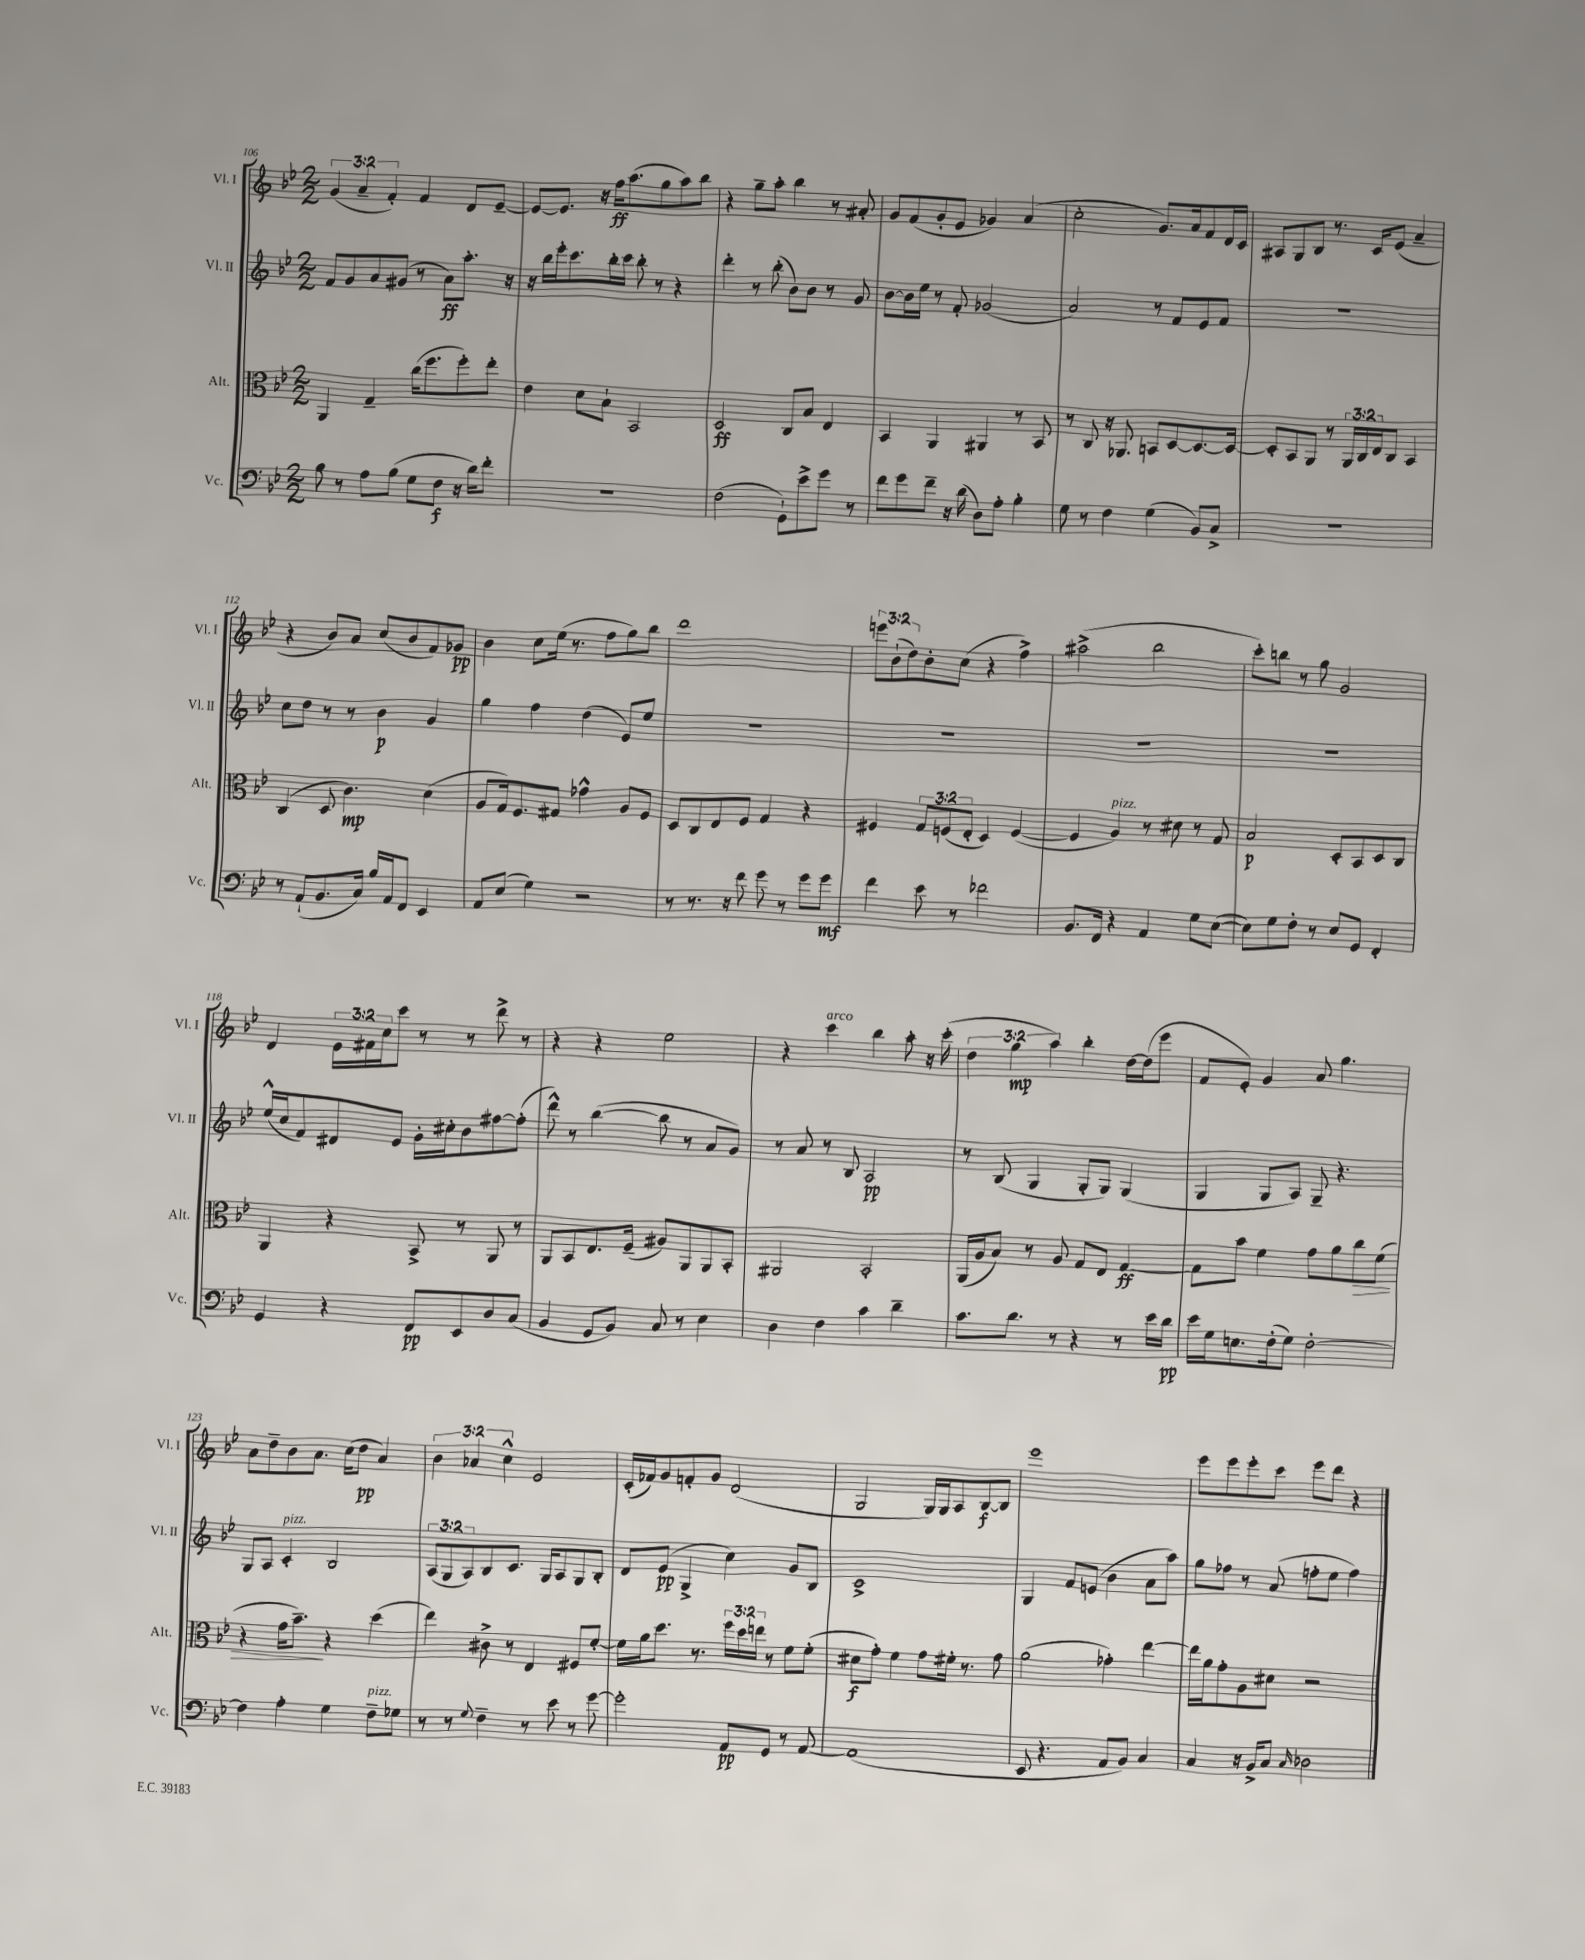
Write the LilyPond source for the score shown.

<<
\new StaffGroup <<
\new Staff = "s0" \with { instrumentName = "Vl. I" shortInstrumentName = "Vl. I" } {
    \clef treble \key bes \major \numericTimeSignature \time 2/2 \override Staff.TupletNumber.text = #tuplet-number::calc-fraction-text
    \tuplet 3/2 { g'4( a'4-- f'4-.) } f'4 d'8 ees'8~-- |
    ees'8~ ees'8. r16 f''16\ff a''8.( g''8 a''8) bes''8 |
    r4 g''8-- a''8-. bes''4 r8 ais'8-. |
    g'8 f'8( g'8-. ees'8 ges'4) a'4( |
    c''2-. g'8.) a'16 f'8 d'16 c'16 |
    ais8 g8 bes8 r8. c'16 ees'8( a'4-- |
    r4 bes'8) a'8 c''8( bes'8 f'8) ges'8\pp |
    bes'4 c''8 ees''16( r8. f''8 g''8) bes''8 |
    d'''1 |
    \tuplet 3/2 { e'''8 bes'8-!( d''8) } bes'8-. c''8( r4 f''4->) |
    ais''2->( bes''2 |
    c'''8-.) b''8 r8 g''8 g'2 |
    d'4 \tuplet 3/2 { ees'16 fis'16 c''16 } c'''8 r8 r8 d'''8-> r8 |
    r4 r4 ees''2 |
    r4 c'''4^\markup { \italic "arco" } bes''4 a''8-. r16 c'''16-.( |
    \tuplet 3/2 { d''4 g''4\mp a''4) } bes''4-. d''16~ d''16( ees'''8 |
    f'8 ees'8-.) g'4 a'8 g''4. |
    a'8 d''8-- bes'8 a'8. c''16( d''8\pp a'4) |
    \tuplet 3/2 { bes'4 aes'4 c''4-^ } ees'2 |
    c'16-.( fes'16) g'8 f'8-. g'8 d'2( |
    g2 g16) g16 a8 bes8~\f bes8 |
    ees'''1 |
    ees'''8 ees'''8 ees'''8-. c'''8 ees'''8 d'''8 r4 \bar "|." |
}
\new Staff = "s1" \with { instrumentName = "Vl. II" shortInstrumentName = "Vl. II" } {
    \clef treble \key bes \major \numericTimeSignature \time 2/2 \override Staff.TupletNumber.text = #tuplet-number::calc-fraction-text
    f'8 g'8 a'8 gis'8( r8 a'8\ff) a''8.-. r16 |
    r16 bes''16 ees'''16-. c'''8. bes''16-. c'''16 bes''8-. r8 r4 |
    d'''4-. r8 bes''8-.( bes'8) bes'8 r8 g'8 |
    bes'8~ bes'16 ees''16 r8 f'8-. ges'2( |
    a'2) r8 f'8 ees'8 f'8 |
    R1 |
    c''8 d''8 r8 r8 bes'4\p g'4 |
    g''4 f''4 d''4( ees'8) ees''8 |
    R1 |
    R1 |
    R1 |
    R1 |
    ees''16-^( c''16 f'8) dis'8 ees'8 g'16-. cis''16-. bes'8 fis''8~ fis''8-.( |
    d'''8-^) r8 bes''4~( bes''8 r8 a'8 g'8) |
    r8 a'8 r8 bes8 a2\pp |
    r8 bes8( g4 g8-. g8) g4( |
    g4 g8 a8) g8-- r4. |
    g8 a8 c'4-.^\markup { \italic "pizz." } bes2 |
    \tuplet 3/2 { a8( g8 a8) } bes8 c'8. g16 a8 g8 bes8-. |
    d'8 ees'8\pp( g4-> c''4) g'8 bes8 |
    c'1-> |
    g4 f'8 e'8( bes'4 a'8 a''8) |
    g''8 fes''8 r8 a'8( f''8-. ees''8 f''4) \bar "|." |
}
\new Staff = "s2" \with { instrumentName = "Alt." shortInstrumentName = "Alt." } {
    \clef alto \key bes \major \numericTimeSignature \time 2/2 \override Staff.TupletNumber.text = #tuplet-number::calc-fraction-text
    a,4 g4-- c''16( f''8. f''8-.) ees''8-. |
    ees'4 d'8 bes8-! bes,2 |
    d2\ff c8 bes8 ees4 |
    bes,4 a,4 ais,4 r8 bes,8 |
    r8 c8 r16 aes,8. b,8 d8~ d8.~ d16~ |
    d8-. bes,8 a,8 r8 \tuplet 3/2 { a,16 c16 ees16 } c8 bes,4 |
    c4( d8 c'4.\mp) d'4( |
    a8 g16) f8. gis8 ges'4-^ a8 f8 |
    d8 c8 ees8 f8 g4 r4 |
    fis4 \tuplet 3/2 { g8 f8( ees8-. } d4) f4~( |
    f4 a4^\markup { \italic "pizz." }) r8 dis'8 r8 g8 |
    bes2\p d8-. bes,8 d8 c8 |
    a,4 r4 bes,8-> r8 a,8 r8 |
    a,8 bes,8 ees8. f16--( ais8) a,8 a,8 bes,8-. |
    ais,2 bes,2-. |
    a,16( a16 bes8) r8 a8 g8 ees8 g4~\ff |
    g8 bes'8 f'4 g'8 a'8 c''8\> f'8( |
    r4 g'16 bes'8.--\!) r4 d''4( |
    ees''4) cis'8-> r8 ees4 fis8 f'8~-. |
    f'16 a'16 d''8. r8. \tuplet 3/2 { f''16 d''16 e''16 } r8 f'8 f'8-.( |
    dis'8\f g'8-.) f'4 g'8 fis'16-. r8. g'8 |
    a'2( ges'4-.) ees''4~ |
    ees''16 a'16 g'8-. a8 dis'8 r2 \bar "|." |
}
\new Staff = "s3" \with { instrumentName = "Vc." shortInstrumentName = "Vc." } {
    \clef bass \key bes \major \numericTimeSignature \time 2/2
    bes8 r8 a8 bes8( g8 f8\f r16 d'16) f'8-. |
    R1 |
    f2( g,8-!) ees'8-> g'8 r8 |
    f'8 g'8 f'8-- r16 d'16( d8) a8-. bes4-. |
    g8 r8 f4 g4( bes,8) c8-> |
    r1 |
    r8 a,8-!( bes,8. c16) bes16 a,16 f,8 ees,4 |
    a,8 ees8( g4) r2 |
    r8 r8. r16 f'8 g'8 r8 g'8 g'8\mf |
    f'4 ees'8 r8 fes'2 |
    bes,8. f,16 r4 a,4 g8 ees8~( |
    ees8) g8 f8-. r8 ees8 g,8 f,4-. |
    g,4 r4 f,8\pp ees,8 d8 c8( |
    bes,4 g,8 bes,8) c8 r8 ees4 |
    d4 f4 c'4 d'4-- |
    c'8. d'8. r8 r4 r8 ees'16 d'16\pp |
    ees'16 g16 e8. f16-.( g8) f2~-. |
    f4 a4-. g4 f8--^\markup { \italic "pizz." } ges8 |
    r8 r8 \appoggiatura { g8 } f4-- r8 ees'8 r8 g'8~ |
    g'2-. a,8\pp g,8 r8 a,8~ |
    a,1( |
    ees,8 r4. a,8 bes,8) c4 |
    c4 r16 bes,16-> c8 \grace { c16 } des2 \bar "|." |
}
>>
>>
\layout { \context { \Score currentBarNumber = #106 } }
